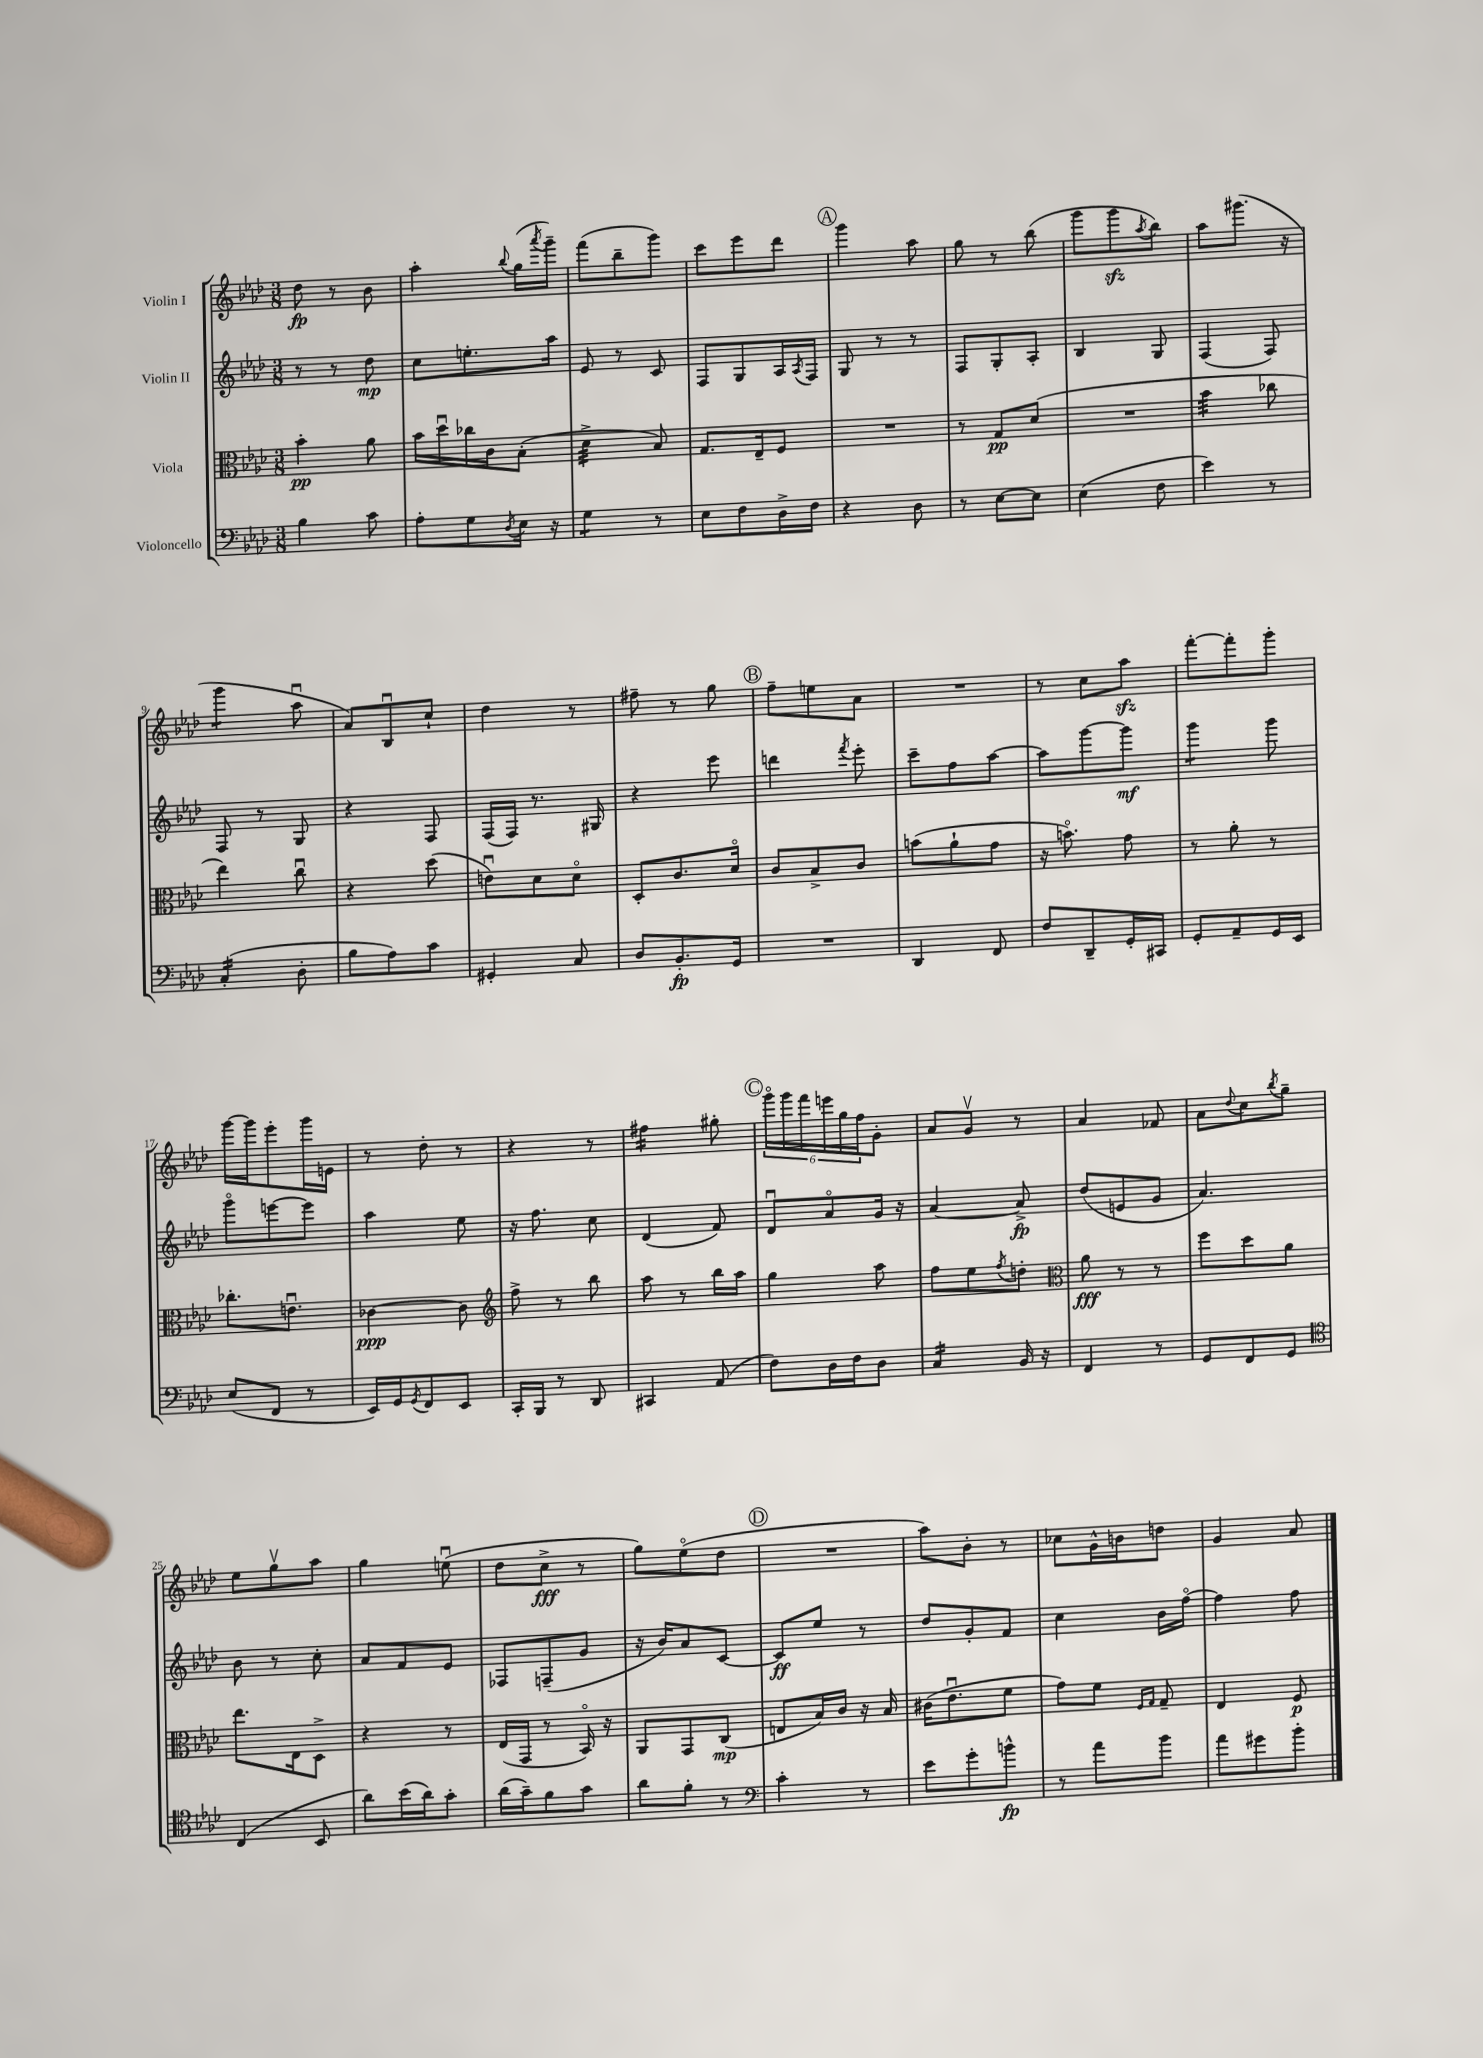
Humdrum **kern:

**kern	**kern	**kern	**kern
*staff4	*staff3	*staff2	*staff1
*clefF4	*clefC3	*clefG2	*clefG2
*k[b-e-a-d-]	*k[b-e-a-d-]	*k[b-e-a-d-]	*k[b-e-a-d-]
*M3/8	*M3/8	*M3/8	*M3/8
4B-\	4b-'\	8r	8dd-\
.	.	8r	8r
8c\	8a-\	8dd-\	8b-\
=	=	=	=
8A-'\L	16b-\LL	8cc\L	4aa-'\
.	16dd-u\	.	.
8G\	16cc-\	8.ee'\	.
.	16c\J	.	.
8qD-/	.	.	8qqbb-/
16E-\Jk	(8B-'\J	.	(16gg\LL
.	.	.	8qaaa-/
16r	.	16aa-\Jk	16ggg~\JJ)
=	=	=	=
4G\	4d-^\	8e-/	(8fff\L
.	.	8r	8bb-~\
8r	8B-/)	8c/	8ggg\J)
=	=	=	=
8E-\L	8.G/L	8F/L	8ccc\L
8F\	.	8G/	8eee-\
.	16E-~/k	.	.
16D-^\L	8F/J	16A-/L	8ddd-\J
.	.	8qA-/	.
16F\JJ	.	16F/JJ	.
=	=	=	=
4r	4.r	8G/	4ggg\
.	.	8r	.
8D-\	.	8r	8aa-\
=	=	=	=
8r	8r	8F/L	8gg\
[8E-\L	8G/L	8G'/	8r
8E-\]J	(8d-/J	8A-'/J	(8bb-\
=	=	=	=
(4E-\	4.r	4B-/	8ggg\L
.	.	.	8ggg\
.	.	.	8qaa-/
8F\	.	8G/	8bb-\J)
=	=	=	=
4e-\)	4b-\	(4F/	8aa-\L
.	.	.	(8.ggg#\J
8r	8cc-\	8F/)	.
.	.	.	16r
=	=	=	=
(4C'/	4ee-\)	8F/	4ggg\
.	.	8r	.
8D-'\	8ccu\	8G/	8aa-u\
=	=	=	=
8B-\L	4r	4r	8a-/L)
8A-\)	.	.	8B-u/
8c\J	(8dd-\	8F/	8cc`/J
=	=	=	=
4GG#'/	8eu\L)	(16F/LL	4dd-\
.	.	16F/JJ)	.
.	8d-\	8.r	.
8C/	8d-o\J	.	8r
.	.	16G#/	.
=	=	=	=
8D-/L	8D-'/L	4r	8ff#~\
8.BB-'/	8.c/	.	8r
.	.	8eee-\	8gg\
16GG/Jk	16d-o/Jk	.	.
=	=	=	=
4.r	8c/L	4ddd\	8ff~\L
.	8B-^/	.	8ee\
.	.	8qfff/	.
.	8c/J	8eee-'\	8a-\J
=	=	=	=
4DD-/	(8b\L	8ccc~\L	4.r
.	8a-`\	8ff\	.
8FF/	8g\J	[8aa-\J	.
=	=	=	=
8F/L	16r	8aa-\]L	8r
.	8.bo\)	.	.
8DD-~/	.	[8ggg\	8cc\L
16GG'/L	8g\	8ggg\]J	8aa-\J
16CC#/JJ	.	.	.
=	=	=	=
8GG'/L	8r	4ggg\	[8fff'\L
8AA-~/	8a-'\	.	8fff'\]
16GG/L	8r	8ggg\	8ggg'\J
16EE-/JJ	.	.	.
=	=	=	=
(8E-/L	8.cc-'\L	8gggo\L	[16ggg\LL
.	.	.	16ggg\]J
8FF/J	.	[8eee\	8eee-'\
.	8.eu\J	.	.
8r	.	8eee\]J	16ggg\L
.	.	.	16e\JJ
=	=	=	=
16EE-/LL)	[4c-\	4aa-\	8r
16GG/J	.	.	.
8qGG/	.	.	.
8FF/	.	.	8dd-'\
8EE-/J	8c-\]	8ee-\	8r
=	=	=	=
*	*clefG2	*	*
16CC'/LL	8ff^\	16r	4r
16BBB-/JJ	.	8.ff\	.
8r	8r	.	.
8DD-/	8bb-\	8cc\	8r
=	=	=	=
4CC#/	8aa-\	(4d-/	4ff#\
.	8r	.	.
(8AA-/	16bb-\LL	8f/)	8gg#'\
.	16aa-\JJ	.	.
=	=	=	=
8F\L)	4gg\	8d-u/L	24gggo\LL
.	.	.	24ggg\
.	.	.	24fff\
16D-\L	.	8a-o/	24eee\
.	.	.	24gg\
16F\J	.	.	.
.	.	.	24ff\J
8D-\J	8aa-\	16g/Jk	8g'\J
.	.	16r	.
=	=	=	=
4C/	8ff\L	[4a-/	8a-/L
.	8ee-\	.	8gv/J
.	8qff/	.	.
16BB-/	8dd'\J	8a-^/]	8r
16r	.	.	.
=	=	=	=
*	*clefC3	*	*
4FF/	8a-\	(8dd-/L	4a-/
.	8r	8e/	.
8r	8r	8g/J	8f-/
=	=	=	=
8GG/L	8ff\L	4.a-/)	8a-\L
.	.	.	8qqdd-/
8FF/	8dd-\	.	8cc\
.	.	.	8qbb-/
8GG/J	8a-\J	.	8gg~\J
=	=	=	=
*clefC4	*	*	*
(4C/	8.ee-\L	8b-\	8ee-\L
.	.	8r	8ggv\
.	16E-\k	.	.
8BB-/	8D-^\J	8cc'\	8aa-\J
=	=	=	=
8a-\L)	4r	8a-/L	4gg\
(16b-\L	.	8f/	.
16a-\J)	.	.	.
8g'\J	8r	8e-/J	(8eeu\
=	=	=	=
(16a-\LL	(16E-/LL	8F-/L	8dd-\L
16g~\J)	16GG/JJ	.	.
8f\	8r	(8F~/	8cc^\J
8g\J	16BB-o/)	8g/J	8r
.	16r	.	.
=	=	=	=
8a-\L	8AA-/L	16r	8gg\L)
.	.	16b-/LK)	.
8f'\J	8GG/	8a-/	(8ee-o\
8r	(8C/J	[8c/J	8dd-\J
=	=	=	=
*clefF4	*	*	*
4c'\	8E/L	8c/]L	4.r
.	16B-/L)	8ee-/J	.
.	16c/JJ	.	.
8r	16r	8r	.
.	16B-/	.	.
=	=	=	=
8e-\L	(16c#\LK	8dd-/L	8aa-\L)
.	8.e-u\	.	.
8g'\	.	8g'/	8b-'\J
8b^^\J	8f\J	8f/J	8r
=	=	=	=
8r	8g\L)	4cc\	8cc-\L
8a-\L	8f\J	.	16g^^\L
.	.	.	16b\J
.	16qqF/LL	.	.
.	16qqG/JJ	.	.
8b-\J	8G~/	16b-\LL	8dd\J
.	.	[16ffo\JJ	.
=	=	=	=
8a-\L	4E-/	4ff\]	4g/
8g#\	.	.	.
8b-'\J	8F/	8ff\	8a-/
==	==	==	==
*-	*-	*-	*-
